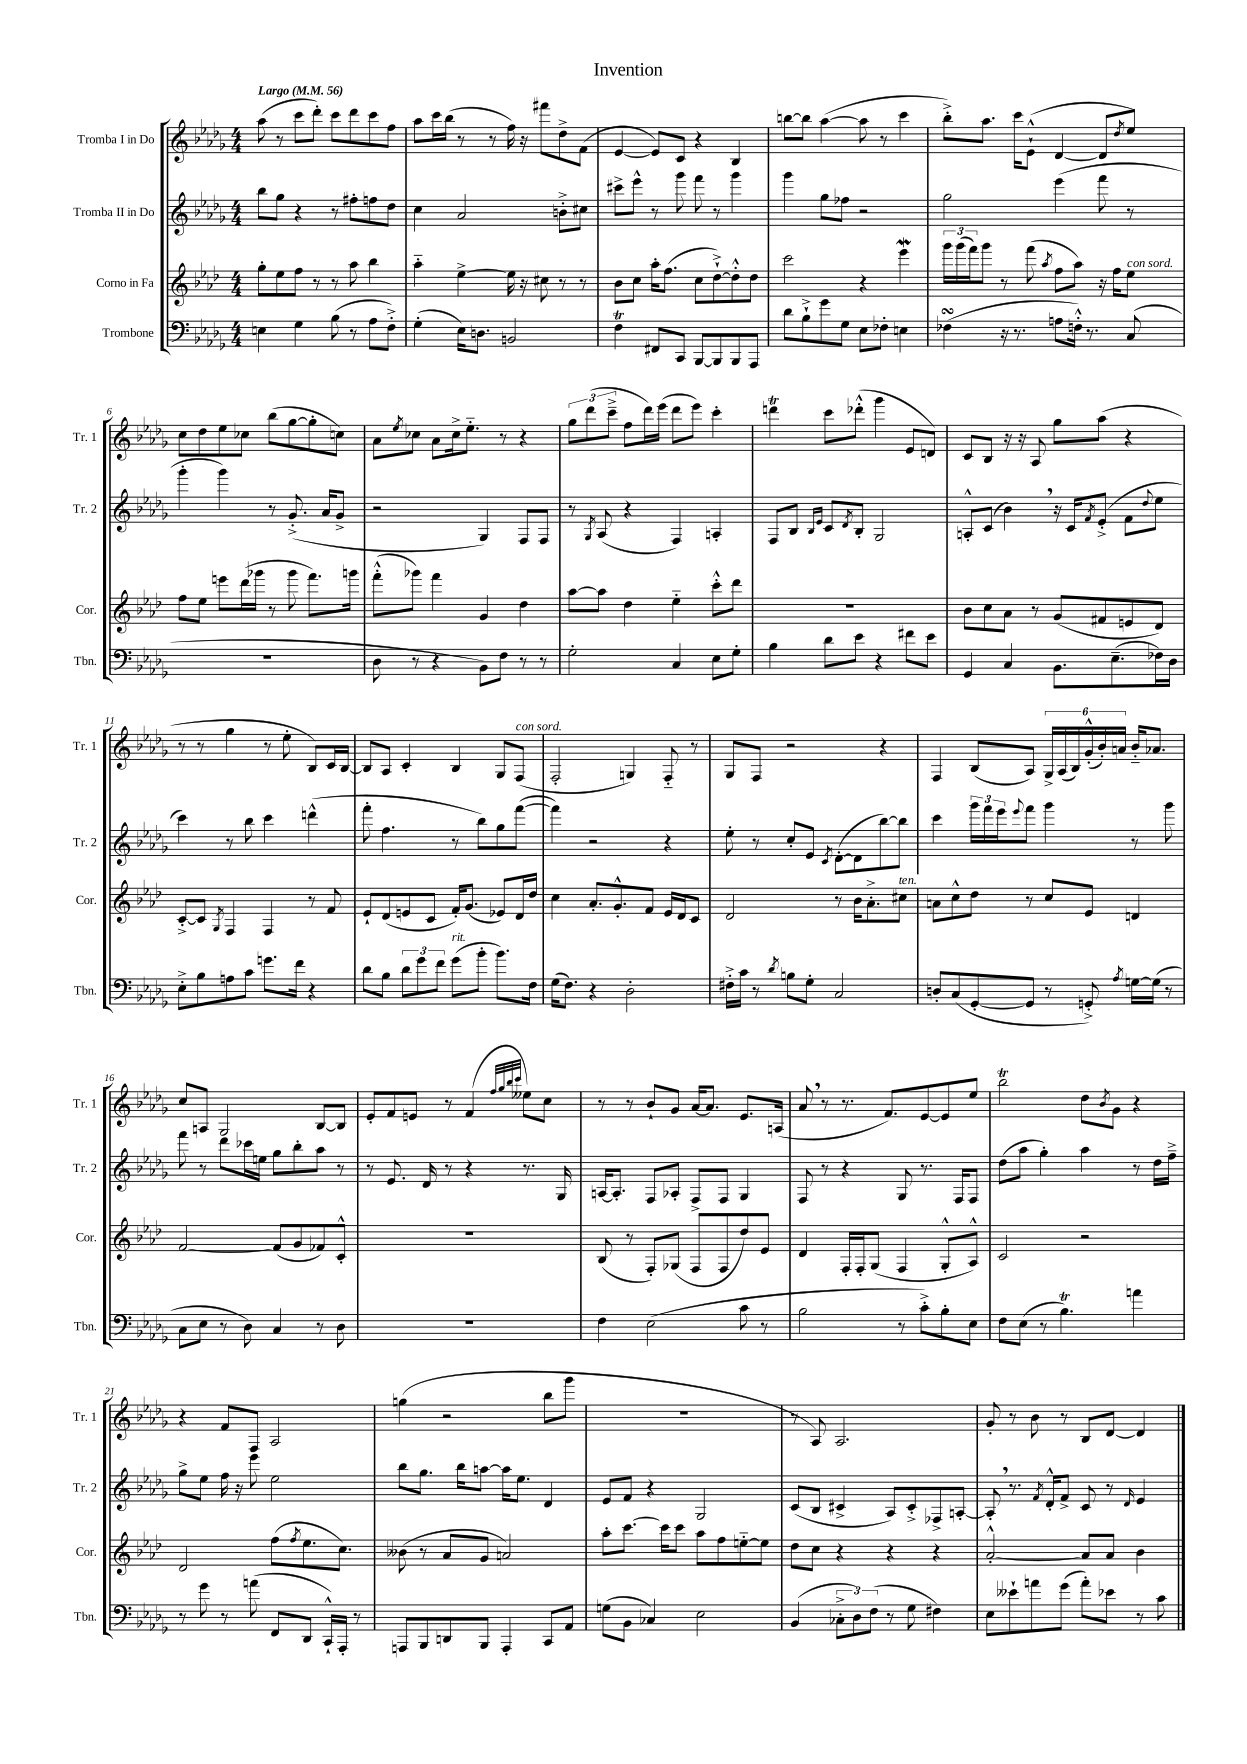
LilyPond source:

\header { title = "Invention" }
<<
\new StaffGroup <<
\new Staff = "s0" \with { instrumentName = "Tromba I in Do" shortInstrumentName = "Tr. 1" } {
    \clef treble \key des \major \numericTimeSignature \time 4/4 \tempo "Largo" 4 = 56
    aes''8( r8 c'''8 des'''8-.) c'''8 des'''8 c'''8 f''8 |
    aes''8 c'''16 bes''16( r8 r8 f''16) r16 fis'''8 des''8-> f'8( |
    ees'4~ ees'8) c'8 r4 bes4 |
    b''8~ b''8 aes''4~( aes''8 r8 c'''4 |
    bes''8-.->) aes''8. c'''16 ees'8-!-^( des'4~ des'8 \acciaccatura { des''8 } ees''8) |
    c''8 des''8 ees''8 ces''8 bes''8( ges''8~ ges''8-. c''8) |
    aes'8 \acciaccatura { ees''8 } ces''8 aes'8 ces''16-> ees''8.-_ r8 r4 |
    \tuplet 3/2 { ges''8 des'''8( c'''8---> } f''8 des'''16) ees'''16( des'''8 ees'''8) c'''4-. |
    d'''4\trill c'''8 des'''8-.-^( ges'''4 ees'8 d'8) |
    c'8 bes8 r16 r16 aes8 ges''8 aes''8( r4 |
    r8 r8 ges''4 r8 ees''8-. bes8) c'16 bes16~ |
    bes8 aes8 c'4-. bes4 ges8 f8^\markup { \italic "con sord." }( |
    f2-. g4) f8-_ r8 |
    ges8 f8 r2 r4 |
    f4 bes8( aes8) \tuplet 6/4 { ges16-> aes16( bes16) ges'16-.-^( bes'16-.) a'16 } bes'16-_ aes'8. |
    c''8 a8 ges2 bes8~ bes8 |
    ees'8-. f'8 e'8 r8 f'4( \grace { f''32 ges''32 bes''32 c'''32 } eeses''8) c''8 |
    r8 r8 bes'8-! ges'8 aes'16~ aes'8. ees'8. a16( |
    aes'8 \breathe r8 r8. f'8.) ees'8~ ees'8 ees''8 |
    bes''2\trill des''8 \acciaccatura { bes'8 } ges'8 r4 |
    r4 f'8 f8 aes2 |
    g''4( r2 bes''8 ges'''8 |
    R1 |
    r8 aes8) aes2. |
    ges'8-. r8 bes'8 r8 bes8 des'8~ des'4 \bar "|." |
}
\new Staff = "s1" \with { instrumentName = "Tromba II in Do" shortInstrumentName = "Tr. 2" } {
    \clef treble \key des \major \numericTimeSignature \time 4/4
    bes''8 ges''8 r4 r8 fis''8-. f''8 des''8 |
    c''4 aes'2 b'8-.-> cis''8 |
    cis'''8-> ees'''8-^ r8 ges'''8 f'''8 r8 ges'''4 |
    ges'''4 ges''8 fes''8 r2 |
    ges''2 ees'''4( f'''8 r8 |
    ges'''4-. ges'''4) r8 ges'8.-.->( aes'16 ges'8-> |
    r2 ges4) f8 f8 |
    r8 \acciaccatura { ges8 } aes8( r4 f4) a4-. |
    f8 bes8 \grace { bes16 ees'16 } c'8 \acciaccatura { des'8 } bes8-. ges2 |
    a8-.-^ c'8( bes'4) \breathe r16 c'16 \acciaccatura { f'8 } ees'8-.->( f'8 \appoggiatura { des''8 } ees''8 |
    c'''4) r8 bes''8 c'''4 d'''4-^( |
    f'''8-. f''4. r8 bes''8) ges''8 f'''8~( |
    f'''4) r2 r4 |
    ees''8-. r8 c''8-. ees'8 \acciaccatura { c'8 } des'8~-.( des'8 bes''8~) bes''8 |
    c'''4 \tuplet 3/2 { ges'''16 f'''16 ees'''16 } \appoggiatura { ees'''8 } f'''8 ges'''4 r8 ges'''8 |
    f'''8 r8 des'''8 ces'''16 e''16 ges''8 bes''8-. aes''8 r8 |
    r8 ees'8. des'16 r8 r4 r8. ges16 |
    a16~ a8.-. f8 aes8-. f8-> f8 ges4 |
    f8 r8 r4 ges8 r8. f16 f8 |
    des''8( aes''8 ges''4-.) aes''4 r8 des''16 f''16---> |
    ges''8-> ees''8 f''16 r16 ees'''8 ees''2 |
    bes''8 ges''8. bes''16 a''8~ a''16 ees''8. des'4 |
    ees'8 f'8 r4 ges2 |
    c'8( bes8 cis'4-> aes8) cis'8-.-> fes8-> a8~-. |
    a8-. \breathe r8. \acciaccatura { f'8 } des'16-.-^ f'8-> c'8 r8 \grace { des'16 } ees'4 \bar "|." |
}
\new Staff = "s2" \with { instrumentName = "Corno in Fa" shortInstrumentName = "Cor." } {
    \clef treble \key aes \major \numericTimeSignature \time 4/4
    g''8-. ees''8 f''8 r8 r8 aes''8 bes''4 |
    aes''4-_ ees''4~-> ees''16 r16 cis''8 r8 r8 |
    bes'8 c''8 aes''16-. f''8.( c''8 des''8~-!->) des''8-.-^ des''8 |
    c'''2 r4 ees'''4\mordent |
    \tuplet 3/2 { g'''16 g'''16( f'''16) } g'''8 r8 f'''8( \acciaccatura { aes''8 } f''8 aes''8) r16 f''16 ees''8^\markup { \italic "con sord." } |
    f''8 ees''8 e'''8 des'''16( ges'''16 r8 ges'''8 f'''8.) g'''16 |
    f'''8-.-^( ges'''8) f'''4 g'4 des''4 |
    aes''8~ aes''8 des''4 ees''4-_ c'''8-.-^ des'''8 |
    R1 |
    bes'8 c''8 aes'8 r8 g'8( fis'8 e'8 des'8) |
    c'8~-.-> c'8 \acciaccatura { g8 } f4 f4 r8 f'8 |
    ees'8-! des'8( e'8 c'8 f'16-.) g'8.( ees'8) des'16 des''16 |
    c''4 aes'8.-. g'8.-.-^ f'8 ees'16 des'16 c'8 |
    des'2 r8 bes'16 aes'8.-.-> cis''8^\markup { \italic "ten." } |
    a'8 c''8-^ des''8 r8 c''8 ees'8 d'4 |
    f'2~ f'8( g'8 fes'8) c'8-.-^ |
    R1 |
    bes8( r8 f8-.) ges8( f8 f8 des''8) ees'8 |
    des'4 f16-. f16-. g8( f4 g8-.-^ aes8-^) |
    c'2 r2 |
    des'2 f''8( \acciaccatura { f''8 } ees''8. c''8.) |
    beses'8( r8 aes'8 g'8 a'2) |
    aes''8-. c'''8.~ c'''16 c'''8 aes''8 f''8 e''8~-_ e''8 |
    des''8 c''8 r4 r4 r4 |
    aes'2~-.-^ aes'8 aes'8 bes'4 \bar "|." |
}
\new Staff = "s3" \with { instrumentName = "Trombone" shortInstrumentName = "Tbn." } {
    \clef bass \key des \major \numericTimeSignature \time 4/4
    e4 ges4 bes8( r8 aes8 f8-.->) |
    ges4-.( ees16) d8. b,2 |
    f4\trill fis,8 c,8 bes,,8~ bes,,8 bes,,8 aes,,8 |
    des'8 bes8-!-> ges'8 ges8 ees8 fes8-. e4 |
    fes4\turn( r16 r8. a8 f16-.-^) r8. c8( |
    R1 |
    des8 r8 r4 bes,8) f8 r8 r8 |
    ges2-. c4 ees8 ges8-. |
    bes4 des'8 ees'8 r4 fis'8 ees'8 |
    ges,4 c4 bes,8. ees8.--( fes16) des16 |
    ees8-.-> bes8 a8 c'8 g'8. f'16 r4 |
    des'8 bes8 \tuplet 3/2 { des'8 ges'8 f'8 } ges'8^\markup { \italic "rit." }( bes'8-. bes'8.) f16 |
    ges16( f8.) r4 des2-. |
    fis16-.-> c'16 r8 \acciaccatura { des'8 } b8 ges8-. c2 |
    d8-. c8( ges,8~-. ges,8 r8 g,8-.->) \acciaccatura { aes8 } g16~ g16( r8 |
    c8 ees8 r8 des8) c4 r8 des8 |
    R1 |
    f4 ees2( c'8 r8 |
    bes2 r8 c'8-.->) bes8-. ees8 |
    f8 ees8( r8 bes4.\trill) a'4 |
    r8 ges'8 r8 a'8( f,8 des,8 c,16-!-^) aes,,16-. r8 |
    a,,8 bes,,8 d,8 bes,,8 a,,4-. c,8 aes,8 |
    g8( bes,8 ces4) ees2 |
    bes,4( \tuplet 3/2 { ces8-.-> des8) f8( } r8 ges8 fis4) |
    ees8 eeses'8-! a'8 ges'8( a'8-.) ees'8 r8 c'8 \bar "|." |
}
>>
>>
